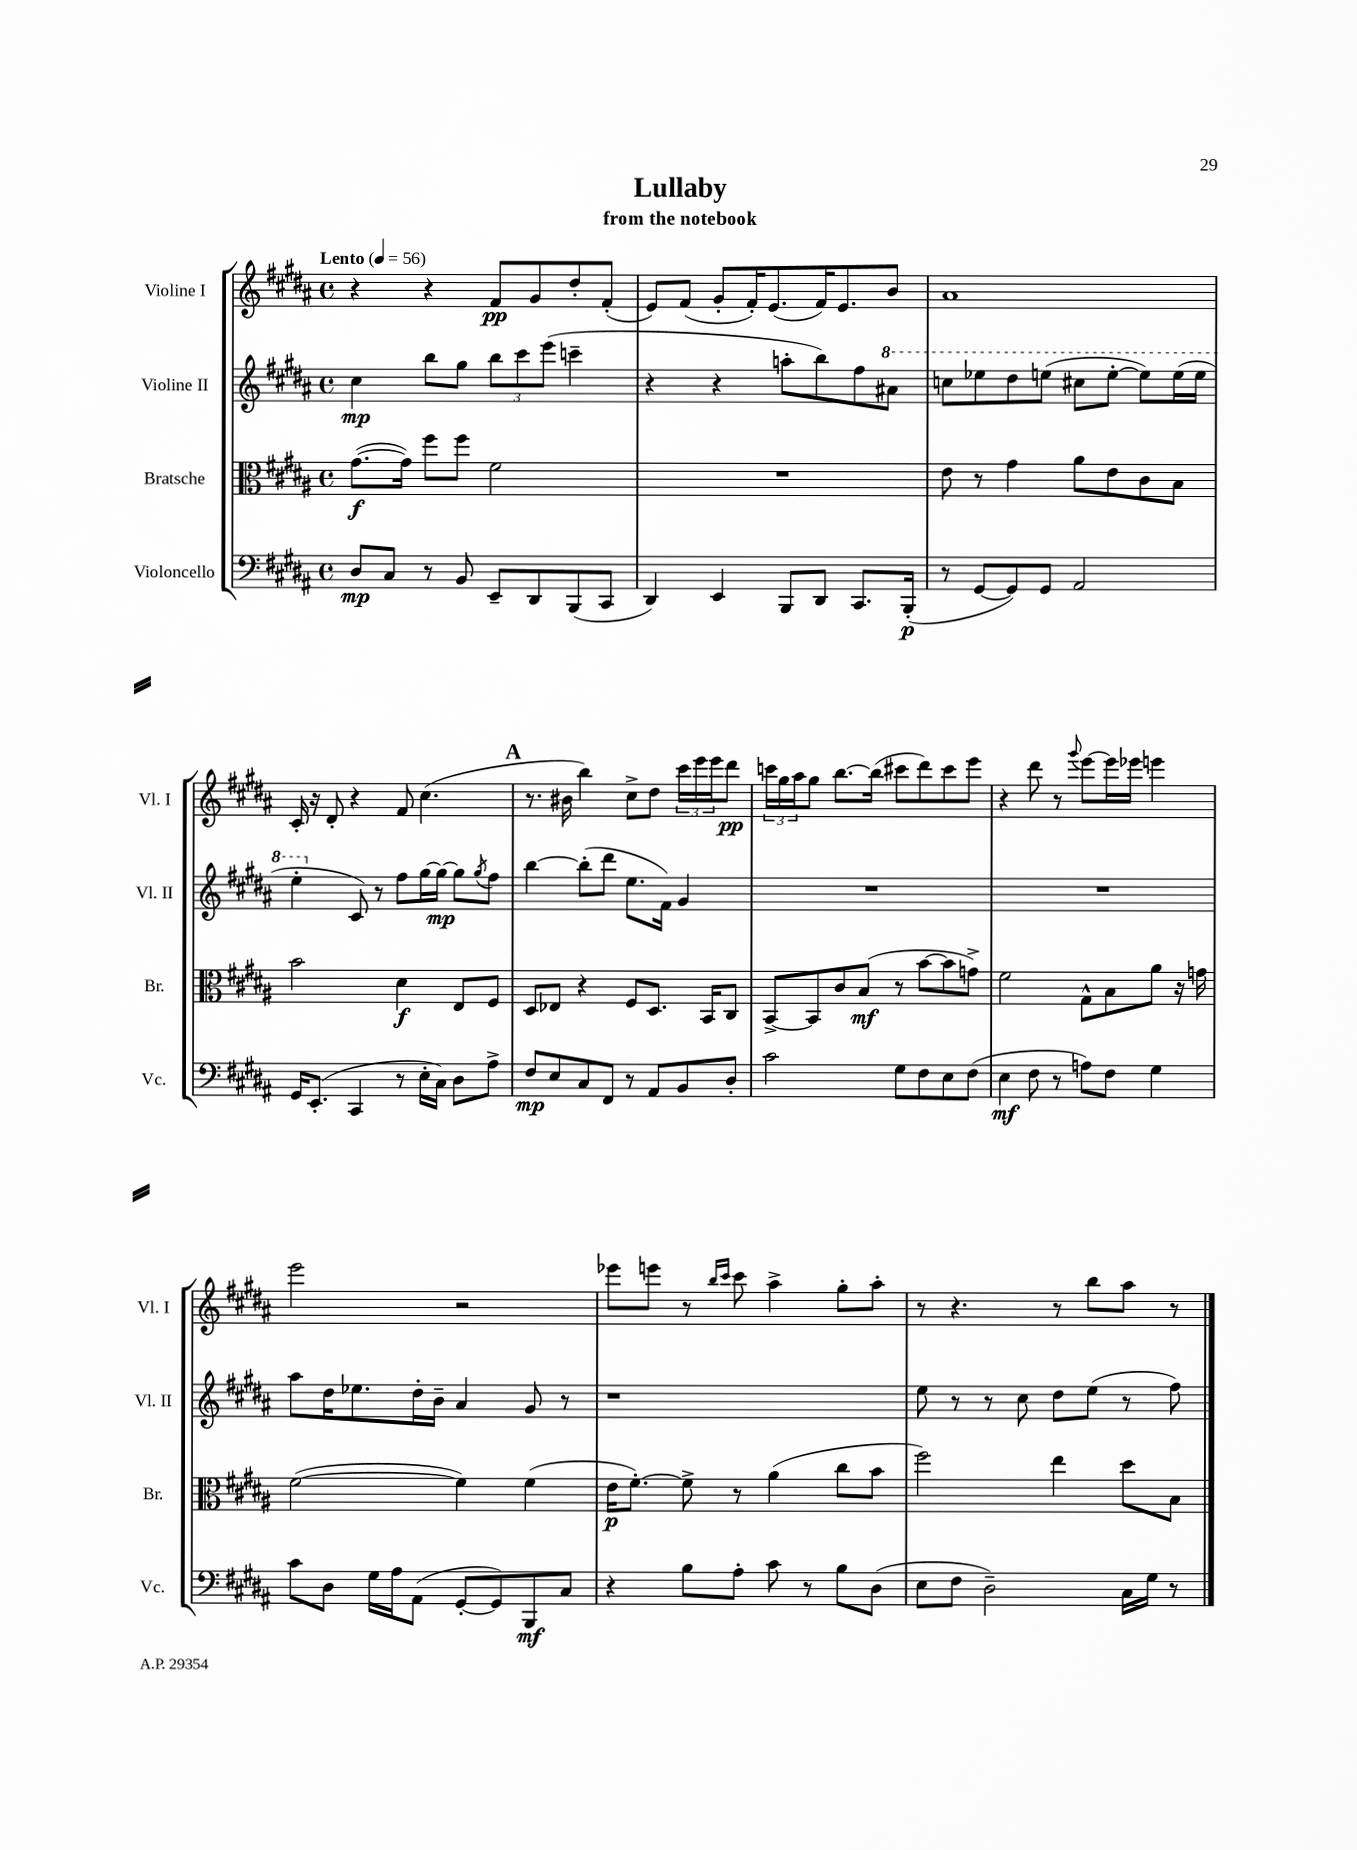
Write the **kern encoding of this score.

**kern	**dynam	**kern	**dynam	**kern	**dynam	**kern	**dynam
*part4	*part4	*part3	*part3	*part2	*part2	*part1	*part1
*staff4	*staff4	*staff3	*staff3	*staff2	*staff2	*staff1	*staff1
*I"Violoncello	*	*I"Bratsche	*	*I"Violine II	*	*I"Violine I	*
*I'Vc.	*	*I'Br.	*	*I'Vl. II	*	*I'Vl. I	*
*clefF4	*	*clefC3	*	*clefG2	*	*clefG2	*
*k[f#c#g#d#a#]	*	*k[f#c#g#d#a#]	*	*k[f#c#g#d#a#]	*	*k[f#c#g#d#a#]	*
*M4/4	*	*M4/4	*	*M4/4	*	*M4/4	*
*met(c)	*	*met(c)	*	*met(c)	*	*met(c)	*
*MM56	*	*MM56	*	*MM56	*	*MM56	*
=1	=1	=1	=1	=1	=1	=1	=1
!	!	!	!	!	!	!LO:TX:a:B:t=Lento	!
8D#/L	mp	([8.g#\L	f	4cc#\	mp	4r	.
8C#/J	.	.	.	.	.	.	.
.	.	16g#\Jk])	.	.	.	.	.
8r	.	8ff#\L	.	8bb\L	.	4r	.
8BB/	.	8ff#\J	.	8gg#\J	.	.	.
8EE~/L	.	2f#\	.	12bb\L	.	8f#/L	pp
.	.	.	.	12ccc#\	.	.	.
8DD#/	.	.	.	.	.	8g#/	.
.	.	.	.	(12eee\J	.	.	.
(8BBB/	.	.	.	4cccn~\	.	8dd#'/	.
8CC#/J	.	.	.	.	.	(8f#'/J	.
=2	=2	=2	=2	=2	=2	=2	=2
4DD#/)	.	1r	.	4r	.	8e/L)	.
.	.	.	.	.	.	(8f#/J	.
4EE/	.	.	.	4r	.	8g#'/L	.
.	.	.	.	.	.	16f#'/K)	.
.	.	.	.	.	.	(8.e/	.
8BBB/L	.	.	.	8aan'\L	.	.	.
8DD#/J	.	.	.	8bb\)	.	16f#/K)	.
.	.	.	.	.	.	8.e/	.
8.CC#/L	.	.	.	8ff#\	.	.	.
*	*	*	*	*8va	*	*	*
.	.	.	.	8aa#X\J	.	8b/J	.
(16BBB'/Jk	p	.	.	.	.	.	.
=3	=3	=3	=3	=3	=3	=3	=3
8r	.	8e\	.	8cccn\L	.	1a#	.
[8GG#/L	.	8r	.	8eee-X\	.	.	.
8GG#/])	.	4g#\	.	8ddd#\	.	.	.
8GG#/J	.	.	.	(8eeen\J	.	.	.
2AA#/	.	8a#\L	.	8ccc#X\L	.	.	.
.	.	8e\	.	[8eee'\J	.	.	.
.	.	8c#\	.	8eee\L])	.	.	.
.	.	8B\J	.	(16eee\L	.	.	.
.	.	.	.	16eee\JJ	.	.	.
!!LO:LB:g=z
=4	=4	=4	=4	=4	=4	=4	=4
16GG#/KL	.	2b\	.	4eee'\	.	16c#'/	.
(8.EE'/J	.	.	.	.	.	16r	.
.	.	.	.	.	.	8d#'/	.
*	*	*	*	*X8va	*	*	*
4CC#/	.	.	.	8c#/)	.	4r	.
.	.	.	.	8r	.	.	.
8r	.	4d#\	f	8ff#\L	.	8f#/	.
16E'\LL	.	.	.	[16gg#\L	.	(4.cc#\	.
16C#\JJ)	.	.	.	16gg#\JJ_	mp	.	.
8D#\L	.	8E/L	.	8gg#\L]	.	.	.
.	.	.	.	8qgg#/	.	.	.
8A#^\J	.	8F#/J	.	8ff#\J	.	.	.
!!LO:REH:place=s1:t=A
=5	=5	=5	=5	=5	=5	=5	=5
8F#/L	mp	8D#/L	.	[4bb\	.	8.r	.
8E/	.	8E-X/J	.	.	.	.	.
.	.	.	.	.	.	16b#X\	.
8C#/	.	4r	.	(8bb'\L]	.	4bb\)	.
8FF#/J	.	.	.	8ddd#\J	.	.	.
8r	.	8F#/L	.	8.ee\L	.	8cc#^\L	.
8AA#/L	.	8.D#/J	.	.	.	8dd#\J	.
.	.	.	.	16f#\Jk)	.	.	.
8BB/	.	.	.	4g#/	.	24ccc#\LL	.
.	.	.	.	.	.	24eee\	.
.	.	16BB/KL	.	.	.	.	.
.	.	.	.	.	.	24eee\J	.
8D#'/J	.	8C#/J	.	.	.	8ddd#\J	pp
=6	=6	=6	=6	=6	=6	=6	=6
2c#\	.	[8BB^/L	.	1r	.	24cccn\LL	.
.	.	.	.	.	.	24gg#\	.
.	.	.	.	.	.	24aa#\J	.
.	.	8BB/]	.	.	.	8gg#\J	.
.	.	8c#/	.	.	.	[8.bb\L	.
.	.	(8B/J	mf	.	.	.	.
.	.	.	.	.	.	(16bb\Jk]	.
8G#\L	.	8r	.	.	.	8ccc#X\L	.
8F#\	.	[8b\L	.	.	.	8ddd#\)	.
8E\	.	8b\]	.	.	.	8ccc#\	.
(8F#\J	.	8gn^\J)	.	.	.	8eee\J	.
=7	=7	=7	=7	=7	=7	=7	=7
4E\	mf	2f#\	.	1r	.	4r	.
8F#\	.	.	.	.	.	8ddd#\	.
8r	.	.	.	.	.	8r	.
.	.	.	.	.	.	8qqggg#/	.
8An\L)	.	8G#^^\L	.	.	.	[8eee\L	.
8F#\J	.	8B\	.	.	.	16eee\L]	.
.	.	.	.	.	.	16eee-X\JJ	.
4G#\	.	8a#\J	.	.	.	4eeen\	.
.	.	16r	.	.	.	.	.
.	.	16gn\	.	.	.	.	.
!!LO:LB:g=z
=8	=8	=8	=8	=8	=8	=8	=8
8c#\L	.	([2f#\	.	8aa#\L	.	2eee\	.
8D#\J	.	.	.	16dd#\K	.	.	.
.	.	.	.	8.ee-X\	.	.	.
16G#\LL	.	.	.	.	.	.	.
16A#\J	.	.	.	.	.	.	.
(8AA#\J	.	.	.	16dd#'\L	.	.	.
.	.	.	.	16b~\JJ	.	.	.
[8GG#'/L	.	4f#\])	.	4a#/	.	2r	.
8GG#/])	.	.	.	.	.	.	.
8BBB/	mf	(4f#\	.	8g#/	.	.	.
8C#/J	.	.	.	8r	.	.	.
=9	=9	=9	=9	=9	=9	=9	=9
4r	.	16e\KL	p	1r	.	8eee-X\L	.
.	.	[8.f#'\J)	.	.	.	.	.
.	.	.	.	.	.	8eeen\J	.
8B\L	.	8f#^\]	.	.	.	8r	.
.	.	.	.	.	.	16qqbb/LL	.
.	.	.	.	.	.	16qqccc#/JJ	.
8A#'\J	.	8r	.	.	.	8ccc#\	.
8c#\	.	(4a#\	.	.	.	4aa#^\	.
8r	.	.	.	.	.	.	.
8B\L	.	8cc#\L	.	.	.	8gg#'\L	.
(8D#\J	.	8b\J	.	.	.	8aa#'\J	.
=10	=10	=10	=10	=10	=10	=10	=10
8E\L	.	2ff#\)	.	8ee\	.	8r	.
8F#\J	.	.	.	8r	.	4.r	.
2D#~\)	.	.	.	8r	.	.	.
.	.	.	.	8cc#\	.	.	.
.	.	4ee\	.	8dd#\L	.	8r	.
.	.	.	.	(8ee\J	.	8bb\L	.
16C#\LL	.	8dd#\L	.	8r	.	8aa#\J	.
16G#\JJ	.	.	.	.	.	.	.
8r	.	8B\J	.	8ff#\)	.	8r	.
==	==	==	==	==	==	==	==
*-	*-	*-	*-	*-	*-	*-	*-
